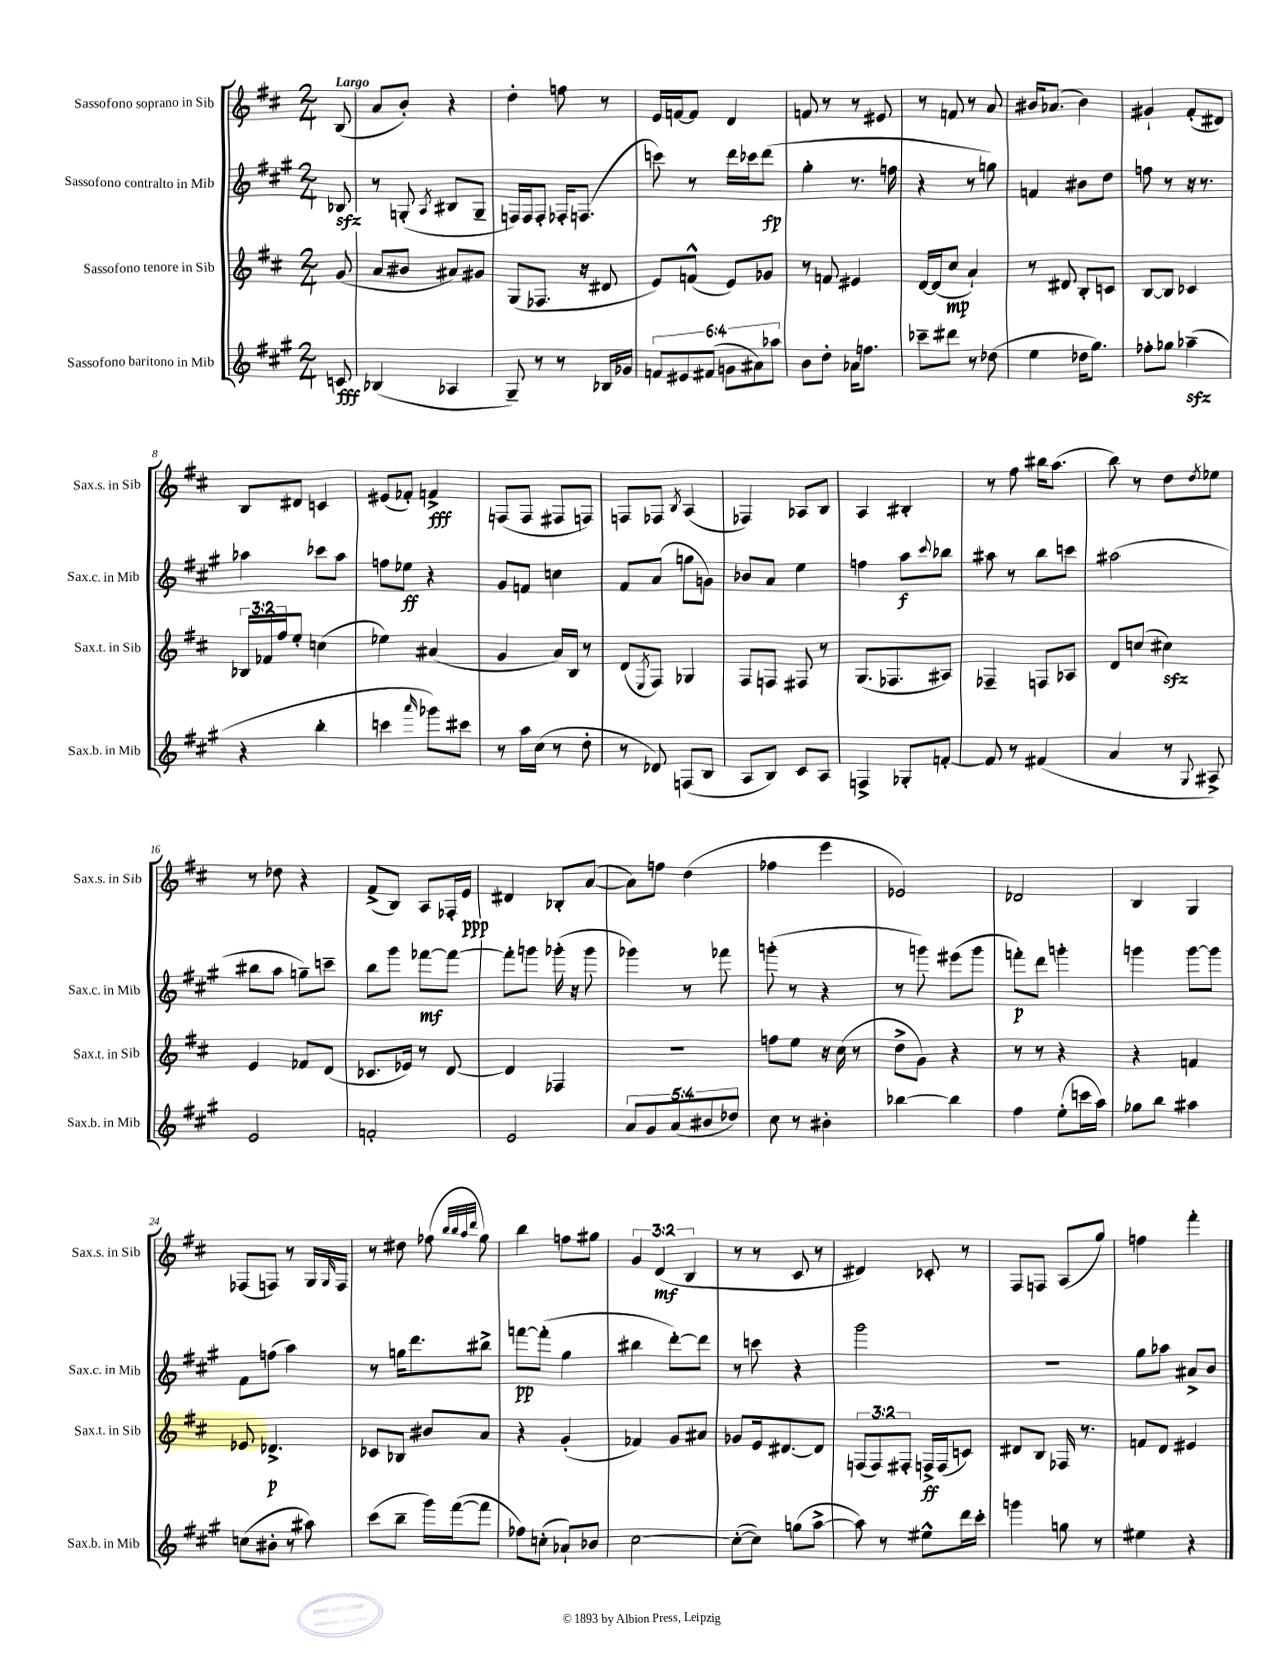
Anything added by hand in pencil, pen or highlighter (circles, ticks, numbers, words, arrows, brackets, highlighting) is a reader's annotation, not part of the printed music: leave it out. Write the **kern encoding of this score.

**kern	**dynam	**kern	**dynam	**kern	**dynam	**kern	**dynam
*part4	*part4	*part3	*part3	*part2	*part2	*part1	*part1
*staff4	*staff4	*staff3	*staff3	*staff2	*staff2	*staff1	*staff1
*I"Sassofono baritono in Mib	*	*I"Sassofono tenore in Sib	*	*I"Sassofono contralto in Mib	*	*I"Sassofono soprano in Sib	*
*I'Sax.b. in Mib	*	*I'Sax.t. in Sib	*	*I'Sax.c. in Mib	*	*I'Sax.s. in Sib	*
*clefG2	*	*clefG2	*	*clefG2	*	*clefG2	*
*k[f#c#g#]	*	*k[f#c#]	*	*k[f#c#g#]	*	*k[f#c#]	*
*M2/4	*	*M2/4	*	*M2/4	*	*M2/4	*
=	=	=	=	=	=	=	=
!	!	!	!	!	!	!LO:TX:a:B:t=Largo	!
8cn/	fff	(8g/	.	8B-Xzz/	.	(8B/	.
=1	=1	=1	=1	=1	=1	=1	=1
(4B-X/	.	8a/L	.	8r	.	8a/L	.
.	.	8b#X/J	.	(8Gn'/	.	8b'/J)	.
.	.	.	.	8qA/	.	.	.
4A-X/	.	8a#X/L)	.	8B#X/L	.	4r	.
.	.	8g#X/J	.	8G~/J	.	.	.
=2	=2	=2	=2	=2	=2	=2	=2
8G#~/)	.	(8G/L	.	16Fn/LL)	.	4dd'\	.
.	.	.	.	16F/J	.	.	.
8r	.	8.F-X/J	.	8F'/J	.	.	.
8r	.	.	.	16F-X'/KL	.	8ffn\	.
.	.	16r	.	(8.Fn/J	.	.	.
16B-X/LL	.	8d#X/	.	.	.	8r	.
16g-X/JJ	.	.	.	.	.	.	.
=3	=3	=3	=3	=3	=3	=3	=3
12fn/L	.	8e/L)	.	8cccn\)	.	16e/LL	.
.	.	.	.	.	.	[16fn/J	.
12e#X/	.	.	.	.	.	.	.
.	.	(8fn^^/J	.	8r	.	8f/J]	.
(12f#X/J	.	.	.	.	.	.	.
12gn\L	.	8e/L)	.	16ddd\LL	.	4d/	.
.	.	.	.	16ccc-X\J	.	.	.
12a#X\)	.	.	.	.	.	.	.
.	.	8g-X/J	.	(8ddd\J	fp	.	.
12aa-X\J	.	.	.	.	.	.	.
=4	=4	=4	=4	=4	=4	=4	=4
8b\L	.	8r	.	4gg#'\	.	8fn/	.
8dd'\J	.	8fn/	.	.	.	8r	.
16a-X\KL	.	4e#X/	.	8.r	.	8r	.
8.ffn\J	.	.	.	.	.	.	.
.	.	.	.	.	.	8e#X/	.
.	.	.	.	16ffn\	.	.	.
=5	=5	=5	=5	=5	=5	=5	=5
8ccc-X~\L	.	[16d/LL	.	4r	.	8r	.
.	.	(16d/J]	.	.	.	.	.
8ddd#X\J	.	8cc#/J	mp	.	.	8fn/	.
8r	.	4a`/)	.	8r	.	8r	.
(8dd-X\	.	.	.	8ggn\)	.	8a/	.
=6	=6	=6	=6	=6	=6	=6	=6
4ee\	.	8r	.	4fn/	.	16b#X/KL	.
.	.	.	.	.	.	(8.a-X/J	.
.	.	8d#X/	.	.	.	.	.
16dd-X\KL	.	8B'/L	.	8b#X\L	.	4b#\)	.
8.gg#\J)	.	.	.	.	.	.	.
.	.	8cn/J	.	8dd\J	.	.	.
=7	=7	=7	=7	=7	=7	=7	=7
8ff-X'\L	.	[8B/L	.	8ffn\	.	4g#X`/	.
8gg-X\J	.	8B/J]	.	8r	.	.	.
(4aa-Xzz~\	.	4c-X/	.	16r	.	(8f#'/L	.
.	.	.	.	8.r	.	.	.
.	.	.	.	.	.	8d#X/J)	.
!!LO:LB:g=z
=8	=8	=8	=8	=8	=8	=8	=8
4r	.	24B-X/LL	.	4aa-X\	.	8B/L	.
.	.	24f-X/	.	.	.	.	.
.	.	24ff#/J	.	.	.	.	.
.	.	8ee'/J	.	.	.	8d#X/J	.
4bb'\	.	(4ccn\	.	8ccc-X\L	.	4cn/	.
.	.	.	.	8aa-\J	.	.	.
=9	=9	=9	=9	=9	=9	=9	=9
4cccn\	.	4ee-X\)	.	8ffn\L	.	(8e#X/L	.
.	.	.	.	8ee-X\J	ff	8f-X'/J)	.
16qqaaa/	.	.	.	.	.	.	.
8ggg-X\L)	.	(4a#X/	.	4r	.	4fn^/	fff
8ccc#X\J	.	.	.	.	.	.	.
=10	=10	=10	=10	=10	=10	=10	=10
8r	.	4g/	.	8g#/L	.	(8Fn/L	.
16aa\LL	.	.	.	8fn/J	.	8F/J	.
(16cc#\JJ	.	.	.	.	.	.	.
8r	.	16a/LL)	.	4ccn\	.	8F#X/L	.
.	.	16B/JJ	.	.	.	.	.
8dd'\	.	8r	.	.	.	8Fn/J)	.
=11	=11	=11	=11	=11	=11	=11	=11
8r	.	(8d/L	.	8f#/L	.	8Fn/L	.
.	.	8qE/	.	.	.	.	.
8d-X/)	.	8F#/J)	.	(8a/J	.	8F-X/J	.
.	.	.	.	.	.	8qB/	.
(8Fn/L	.	4G-X/	.	8ggn\L	.	(4A/	.
8B/J	.	.	.	8gn\J)	.	.	.
=12	=12	=12	=12	=12	=12	=12	=12
8A/L	.	8F#/L	.	8b-X/L	.	4F-X/)	.
8B/J)	.	8Fn/J	.	8a/J	.	.	.
8c#/L	.	8F#X/	.	4ee\	.	8A-X/L	.
8A/J	.	8r	.	.	.	8B/J	.
=13	=13	=13	=13	=13	=13	=13	=13
4Fn^/	.	(8.G/L	.	4ffn\	.	4A/	.
.	.	8.F-X/	.	.	.	.	.
8G-X'/L	.	.	.	8aa\L	f	4B#X'/	.
.	.	.	.	8qqccc#/	.	.	.
[8fn'/J	.	8A#X/J)	.	8bb-X\J	.	.	.
=14	=14	=14	=14	=14	=14	=14	=14
8f/]	.	4F-X~/	.	8aa#X\	.	8r	.
8r	.	.	.	8r	.	8ff#\	.
(4f#X/	.	8Fn/L	.	8bb\L	.	16bb#X\KL	.
.	.	.	.	.	.	(8.aa\J	.
.	.	8A-X/J	.	8cccn\J	.	.	.
=15	=15	=15	=15	=15	=15	=15	=15
4a/	.	8d/L	.	(2aa#X\	.	8bb\)	.
.	.	(8ccn/J	.	.	.	8r	.
8r	.	4cc#Xzz\)	.	.	.	8dd\L	.
8qqG#/	.	.	.	.	.	8qdd/	.
8A#X^/)	.	.	.	.	.	8ee-X\J	.
!!LO:LB:g=z
=16	=16	=16	=16	=16	=16	=16	=16
2e/	.	4e/	.	8bb#X\L	.	8r	.
.	.	.	.	8aa\J	.	8dd-X\	.
.	.	8f-X/L	.	8ggn~\L)	.	4r	.
.	.	(8d/J	.	8cccn~\J	.	.	.
=17	=17	=17	=17	=17	=17	=17	=17
2fn'/	.	8.c-X/L	.	8bb\L	.	(8f#^/L	.
.	.	.	.	8ggg#\J	.	8B/J)	.
.	.	16e-X/Jk)	.	.	.	.	.
.	.	8r	.	[8fff-X\L	mf	8A/L	.
.	.	[8d/	.	8fff-\J_	.	16F-X'/L	.
.	.	.	.	.	.	16e/JJ	ppp
=18	=18	=18	=18	=18	=18	=18	=18
2e/	.	4d/]	.	8fff-'\L]	.	4d#X/	.
.	.	.	.	8gggn\J	.	.	.
.	.	4F-X/	.	(16ggg-X'\	.	8B-X'/L	.
.	.	.	.	16r	.	.	.
.	.	.	.	8ggg-\	.	([8a/J	.
=19	=19	=19	=19	=19	=19	=19	=19
10a/L	.	2r	.	4ggg-X\)	.	8a\L])	.
10g#/	.	.	.	.	.	.	.
.	.	.	.	.	.	8ffn\J	.
(10a/	.	.	.	.	.	.	.
.	.	.	.	8r	.	(4dd\	.
10b#X/	.	.	.	.	.	.	.
.	.	.	.	8fff-X\	.	.	.
10dd-X/J)	.	.	.	.	.	.	.
=20	=20	=20	=20	=20	=20	=20	=20
8cc#\	.	8ffn\L	.	(8gggn'\	.	4ff-X\	.
8r	.	8ee\J	.	8r	.	.	.
4b#X'\	.	16r	.	4r	.	4eee\	.
.	.	(16cc#\	.	.	.	.	.
.	.	8r	.	.	.	.	.
=21	=21	=21	=21	=21	=21	=21	=21
[4bb-X\	.	8dd^\L	.	8r	.	2e-X/)	.
.	.	8g\J)	.	8gggn\)	.	.	.
4bb-\]	.	4r	.	(8eee#X\L	.	.	.
.	.	.	.	8ggg\J	.	.	.
=22	=22	=22	=22	=22	=22	=22	=22
4ff#\	.	8r	.	8fffn'\L)	p	2d-X/	.
.	.	8r	.	8ddd\J	.	.	.
(8ee'\L	.	4r	.	4gggn'\	.	.	.
16cccn\L	.	.	.	.	.	.	.
16aa\JJ)	.	.	.	.	.	.	.
=23	=23	=23	=23	=23	=23	=23	=23
8gg-X\L	.	4r	.	4gggn\	.	4B/	.
8bb\J	.	.	.	.	.	.	.
4aa#X\	.	4fn/	.	[8ggg\L	.	4G/	.
.	.	.	.	8ggg\J]	.	.	.
!!LO:LB:g=z
=24	=24	=24	=24	=24	=24	=24	=24
(8ccn\L	.	8e-X/	.	8f#\L	.	(8F-X/L	.
8b#X'\J	.	4.d-X^/	p	(8ffn\J	.	8Fn/J)	.
8r	.	.	.	4aa\)	.	8r	.
8aa#X\)	.	.	.	.	.	16G/LL	.
.	.	.	.	.	.	16qqG/	.
.	.	.	.	.	.	16F/JJ	.
=25	=25	=25	=25	=25	=25	=25	=25
(8ccc#\L	.	8c-X/L	.	8r	.	8r	.
8bb~\J	.	8B-X/J	.	16ggn\KL	.	8dd#X\	.
.	.	.	.	8.ddd\	.	.	.
16ggg#\LL)	.	8b#X/L	.	.	.	(8ff-X\	.
([16fff#\J	.	.	.	.	.	.	.
.	.	.	.	.	.	32qqbb/LLL	.
.	.	.	.	.	.	32qqbb/	.
.	.	.	.	.	.	32qqaa/	.
.	.	.	.	.	.	32qqddd/JJJ	.
8fff#\J]	.	8a/J	.	8bb#X^\J	.	8gg\)	.
=26	=26	=26	=26	=26	=26	=26	=26
8ff-X\L)	.	4r	.	[8fffn\L	pp	4bb\	.
(8ccn'\J	.	.	.	(8fff'\J]	.	.	.
8a-X`/L)	.	(4g'/	.	4gg#\	.	8ffn\L	.
8b-X/J	.	.	.	.	.	8gg#X\J	.
=27	=27	=27	=27	=27	=27	=27	=27
[2cc#\	.	4f-X/)	.	4bb#X\	.	6g/	.
.	.	.	.	.	.	(6d/	mf
.	.	8g/L	.	[8ddd'\L)	.	.	.
.	.	.	.	.	.	6B/	.
.	.	8a#X/J	.	8ddd\J]	.	.	.
=28	=28	=28	=28	=28	=28	=28	=28
(8cc#'\L_	.	8g-X/L	.	8r	.	8r	.
8cc#\J])	.	16e/k	.	8cccn\	.	8r	.
.	.	[8.d#X/	.	.	.	.	.
(8ggn\L	.	.	.	4r	.	8c#/	.
[8aa^\J	.	8d#/J]	.	.	.	8r	.
=29	=29	=29	=29	=29	=29	=29	=29
8aa\])	.	(12Fn/L	.	2ggg#\	.	4d#X/)	.
.	.	12F/)	.	.	.	.	.
8r	.	.	.	.	.	.	.
.	.	12F#X'/J	.	.	.	.	.
8ee#X^^\L	.	16Fn^/LL	ff	.	.	8c-X'/	.
.	.	(16F/J	.	.	.	.	.
16ddd\L	.	8cn/J)	.	.	.	8r	.
16ccc#'\JJ	.	.	.	.	.	.	.
=30	=30	=30	=30	=30	=30	=30	=30
4gggn\	.	8d#X/L	.	2r	.	8F#/L	.
.	.	8B/J	.	.	.	8Fn/J	.
8ggn\	.	16F-X/	.	.	.	(8A/L	.
.	.	8.r	.	.	.	.	.
8r	.	.	.	.	.	8gg/J)	.
=31	=31	=31	=31	=31	=31	=31	=31
4ee#X\	.	8fn/L	.	8gg#\L	.	4ffn\	.
.	.	8d/J	.	8aa-X\J	.	.	.
4r	.	4e#X/	.	8a#X^/L	.	4fff#'\	.
.	.	.	.	8b/J	.	.	.
==	==	==	==	==	==	==	==
*-	*-	*-	*-	*-	*-	*-	*-
